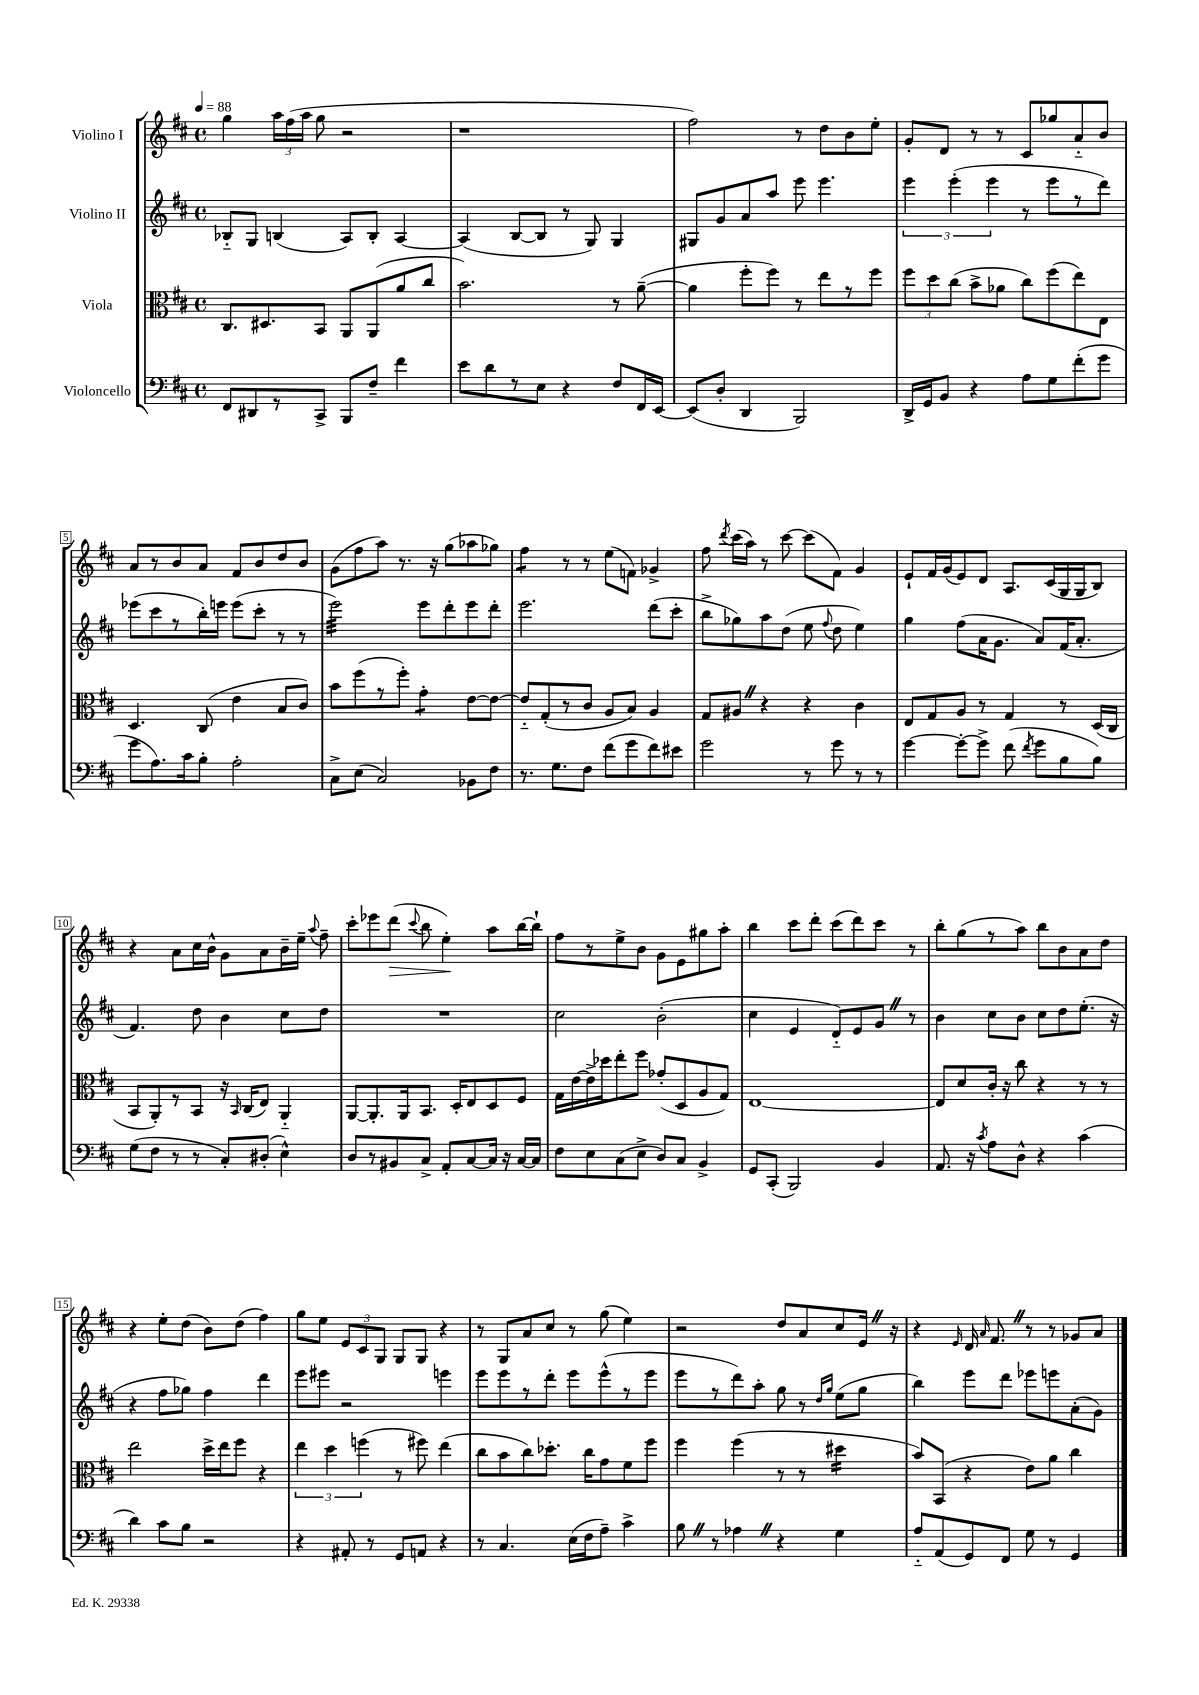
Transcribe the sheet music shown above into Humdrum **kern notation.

**kern	**kern	**kern	**kern
*staff4	*staff3	*staff2	*staff1
*clefF4	*clefC3	*clefG2	*clefG2
*k[f#c#]	*k[f#c#]	*k[f#c#]	*k[f#c#]
*M4/4	*M4/4	*M4/4	*M4/4
*met(c)	*met(c)	*met(c)	*met(c)
*MM88	*MM88	*MM88	*MM88
8FF#	8.C#	8B-'~	4gg
8DD#	.	8G	.
.	8.D#	.	.
8r	.	(4B	24aa
.	.	.	(24ff#
.	.	.	24aa
8CC#^	8BB	.	8gg
8BBB	8AA	8A)	2r
8F#~	(8AA	8B'	.
4f#	8a	[4A	.
.	8cc#	.	.
=	=	=	=
8e	2.b)	(4A]	1r
8d	.	.	.
8r	.	[8B	.
8E	.	8B]	.
4r	.	8r	.
.	.	8G)	.
8F#	8r	4G	.
16FF#	([8a~	.	.
[16EE	.	.	.
=	=	=	=
(8EE]	4a]	8G#	2ff#)
8D'	.	8g	.
4DD	8ff#'	8a	.
.	8ff#)	8aa	.
2BBB)	8r	8eee	8r
.	8ee	4.eee	8dd
.	8r	.	8b
.	8ff#	.	8ee'
=	=	=	=
16DD^	12ff#	6eee	8g'
16GG	.	.	.
.	12dd	.	.
8BB	.	.	8d
.	(12cc#	(6eee'	.
4r	8b^	.	8r
.	.	6eee	.
.	8a-	.	8r
8A	8cc#)	8r	8c#
8G	(8ff#	8eee	8gg-
(8f#'	8ee)	8r	8a'~
8g	8E	8ddd)	8b
=	=	=	=
8g	4.D	(8eee-	8a
8.A)	.	8ccc#	8r
.	.	8r	8b
16c#	.	.	.
8B'	(8C#	16bb')	8a
.	.	16eee	.
2A'	4e	(8eee	8f#
.	.	8ccc#'	8b
.	8B	8r	8dd
.	8c#)	8r	8b
=	=	=	=
8C#^	8b	2eee)	(8g
(8E	(8ff#	.	8ff#
2C#)	8r	.	8aa)
.	8ff#')	.	8.r
.	4g'	8eee	.
.	.	.	16r
.	.	8ddd'	(8gg
8BB-	[8e	8eee	8aa-
8F#	8e_	8ddd'	8gg-)
=	=	=	=
8.r	8e'~]	2.eee	4ff#
.	(8G'	.	.
8.G	.	.	.
.	8r	.	8r
8F#	8c#	.	8r
(8f#	8A	.	(8ee
8g	8B)	.	8f)
8f#)	4A	(8ddd	4g-^
8e#	.	8ccc#'	.
=	=	=	=
2g	8G	8bb^	8ff#
.	.	.	8qddd
.	8A#	8gg-)	(16ccc#
.	.	.	16aa)
.	4r	8aa	8r
.	.	(8dd	[8ccc#
8r	4r	8ee	(8ccc#]
.	.	8qqff#	.
8g	.	8dd	8f#)
8r	4c#	4ee)	4g
8r	.	.	.
=	=	=	=
[4g	8E	4gg	8e`
.	8G	.	16f#
.	.	.	(16g
8g'_	8A	(8ff#	8e)
8g^]	8r	16a	8d
.	.	8.g	.
(8f#	4G	.	8.A
8qf#	.	.	.
8g	.	8a)	.
.	.	.	(16c#
8B	8r	(16f#	16G
.	.	8.a'	16G
8B)	(16D	.	8B)
.	16C#	.	.
=	=	=	=
(8G	8BB	4.f#)	4r
8F#	8AA')	.	.
8r	8r	.	8a
8r	8BB	8dd	16cc#
.	.	.	16b^^
8C#')	16r	4b	8g
.	16qqBB	.	.
.	(16C#	.	.
(8D#'	8E)	.	8a
4E^^)	4AA'~	8cc#	16b~
.	.	.	16ee~
.	.	.	8qqaa
.	.	8dd	8ff#~
=	=	=	=
8D	[8AA	1r	8ccc#'
8r	8.AA']	.	8eee-
8BB#	.	.	(8ddd
.	16AA	.	.
.	.	.	8qqccc#
8C#^	8.BB	.	8bb
8AA'	.	.	4ee')
.	16D'	.	.
[8C#	8E	.	.
16C#]	8D	.	8aa
16r	.	.	.
[16C#	8F#	.	[16bb
16C#]	.	.	16bb`]
=	=	=	=
8F#	16G	2cc#	8ff#
.	[16e	.	.
8E	16e^]	.	8r
.	16dd-	.	.
(8C#	8ee'	.	8ee^
8E^	8ff#	.	8b
8D)	(8g-'	(2b'	8g
8C#	8D	.	8e
4BB^	8A	.	8gg#
.	8G)	.	8aa'
=	=	=	=
8GG	[1E	4cc#	4bb
(8CC#'	.	.	.
2BBB)	.	4e	8ccc#
.	.	.	8ddd'
.	.	8d'~)	(8ccc#
.	.	8e	8ddd)
4BB	.	8g	8ccc#
.	.	8r	8r
=	=	=	=
8.AA	8E]	4b	8bb'
.	8d	.	(8gg
16r	.	.	.
8qc#	.	.	.
8A	16c#'	8cc#	8r
.	16r	.	.
8D^^	8cc#	8b	8aa)
4r	4r	8cc#	8bb
.	.	8dd	8b
(4c#	8r	(8.ee'	8a
.	8r	.	8dd
.	.	16r	.
=	=	=	=
4d)	2ee	4r	4r
8c#	.	8ff#	8ee'
8B	.	8gg-)	(8dd
2r	16dd^	4ff#	8b)
.	16ee	.	.
.	8ff#	.	(8dd
.	4r	4ddd	4ff#)
=	=	=	=
4r	6ee	8eee	8gg
.	.	8eee#	8ee
.	6dd	.	.
8AA#'	.	2r	12e
.	(6ff	.	12c#
8r	.	.	.
.	.	.	12G
8GG	8r	.	8G
8AA	8ff#)	.	8G
4r	(4ee	4eee	4r
=	=	=	=
8r	8cc#	8eee	8r
4.C#	8b	8eee	8G
.	8cc#)	8r	8a
.	8.dd-'	8ddd'	8cc#
(16E	.	8eee	8r
16F#	16cc#	.	.
8A~)	8g	(8eee^^	(8gg
4c#^	8f#	8r	4ee)
.	8ff#	8eee	.
=	=	=	=
8B	4ff#	8eee	2r
8r	.	8r	.
4A-	(4ff#	8ddd)	.
.	.	8aa'	.
4r	8r	8gg	8dd
.	8r	8r	8a
.	.	16qqdd	.
.	.	16qqgg	.
4G	4dd#	(8ee	8cc#
.	.	8gg	16e
.	.	.	16r
=	=	=	=
8A'~	8b)	4bb)	4r
(8AA	(8BB	.	.
.	.	.	16qqe
8GG)	4r	8eee	16d
.	.	.	16qqa
.	.	.	8.f#
8FF#	.	8ddd	.
8G	8e)	8eee-	8r
8r	8a	8eee	8r
4GG	4cc#	(8a'	8g-
.	.	8g)	8a
==	==	==	==
*-	*-	*-	*-
